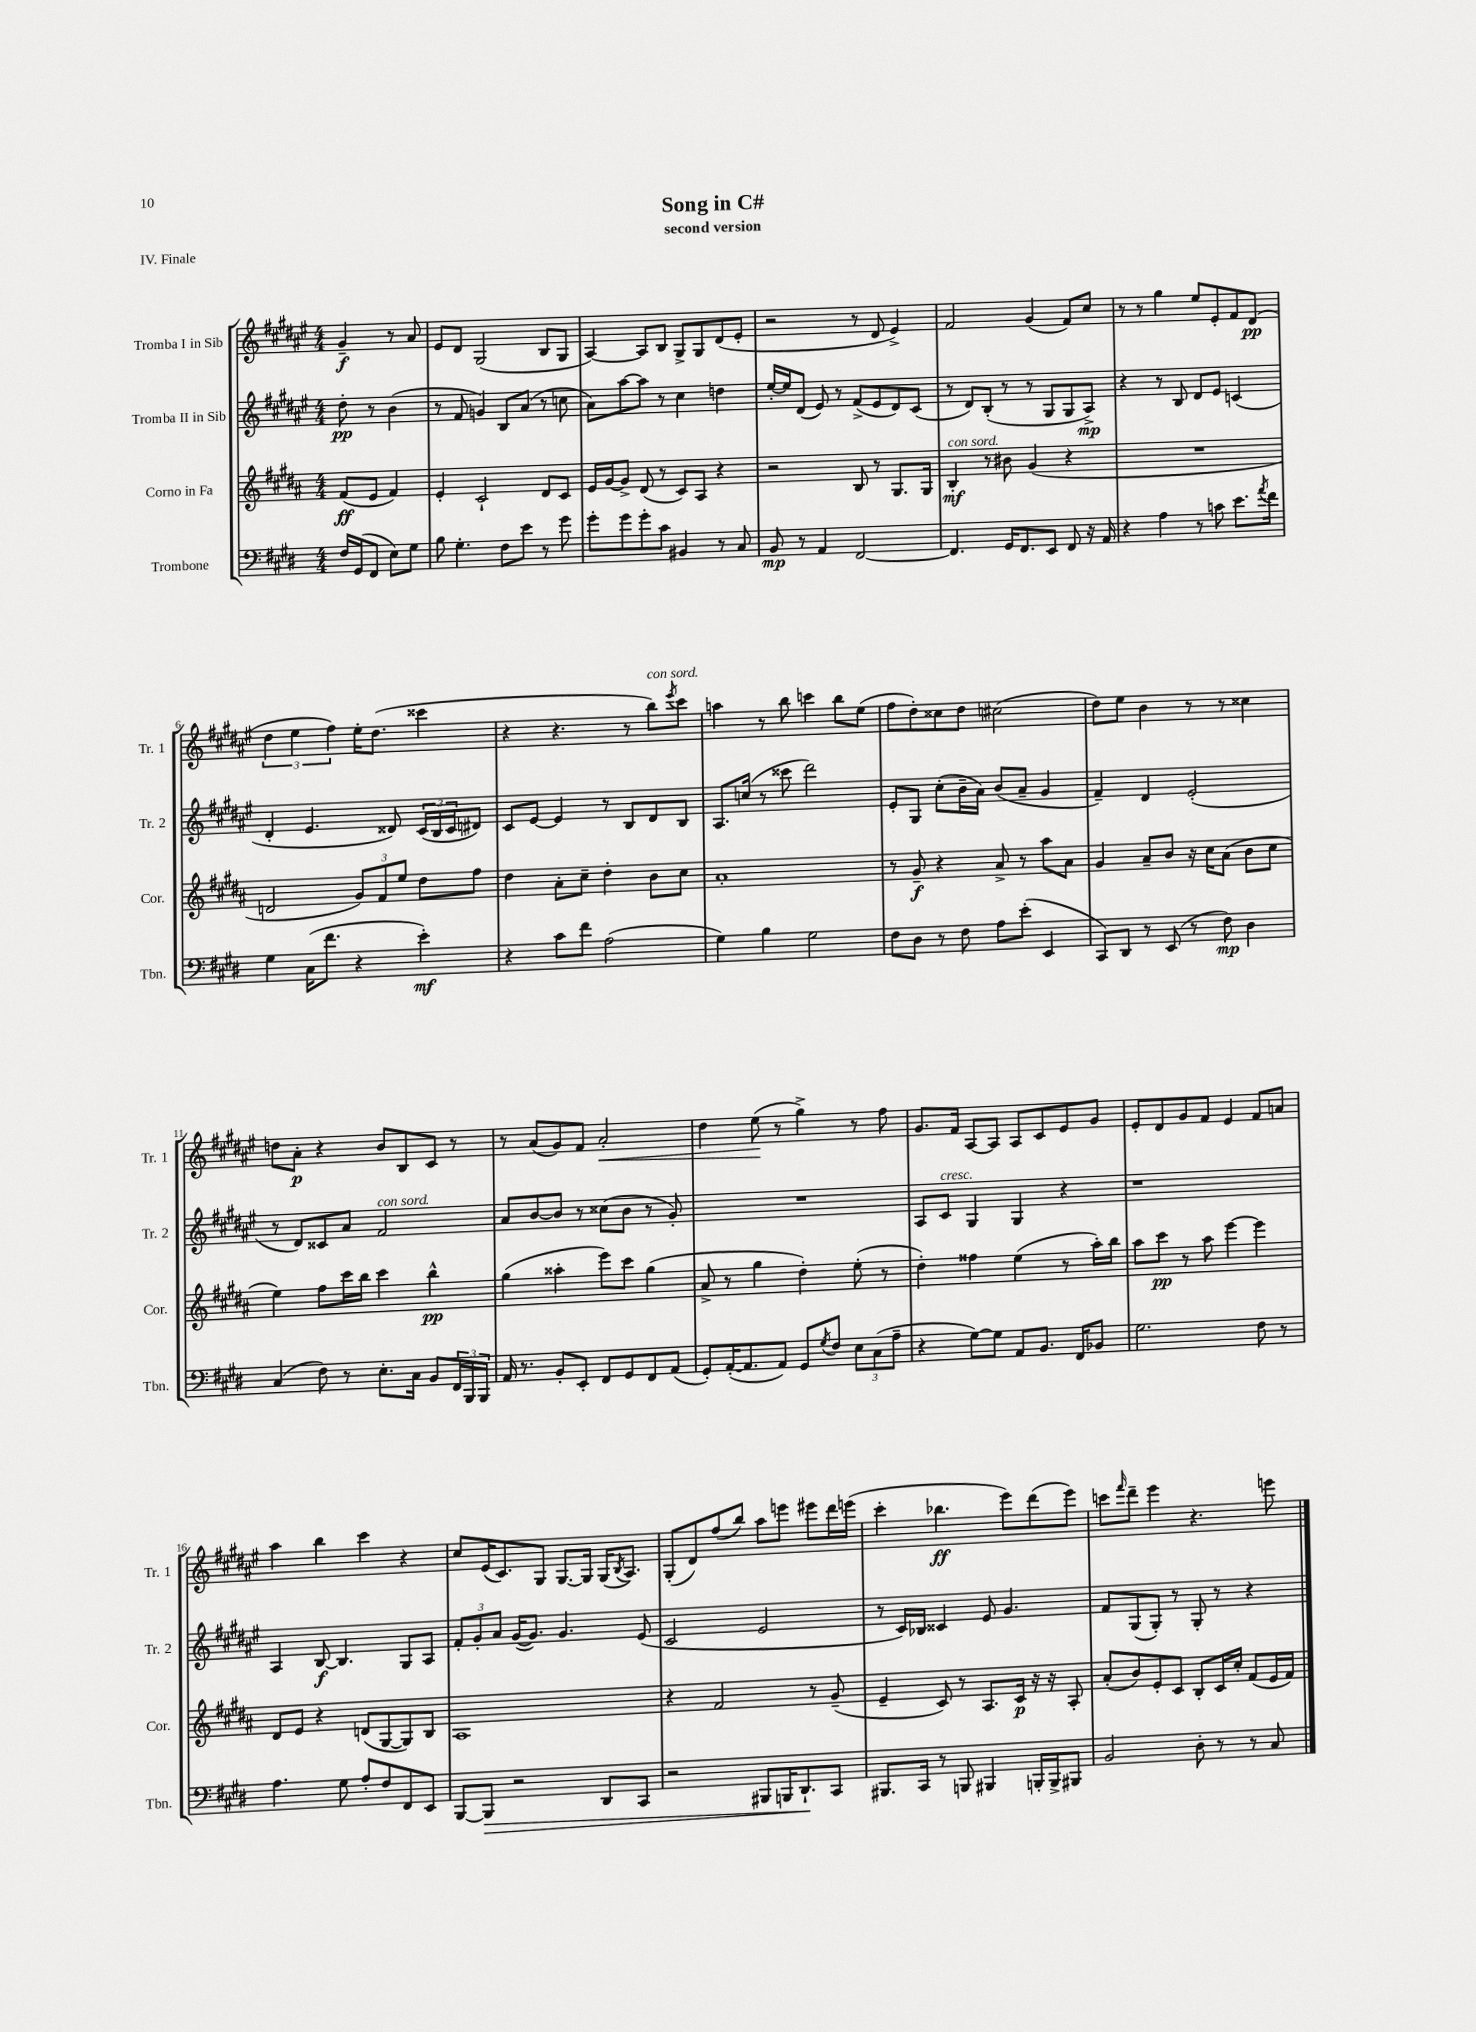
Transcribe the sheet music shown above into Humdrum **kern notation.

**kern	**dynam	**kern	**dynam	**kern	**dynam	**kern	**dynam
*part4	*part4	*part3	*part3	*part2	*part2	*part1	*part1
*staff4	*staff4	*staff3	*staff3	*staff2	*staff2	*staff1	*staff1
*I"Trombone	*	*I"Corno in Fa	*	*I"Tromba II in Sib	*	*I"Tromba I in Sib	*
*I'Tbn.	*	*I'Cor.	*	*I'Tr. 2	*	*I'Tr. 1	*
*clefF4	*	*clefG2	*	*clefG2	*	*clefG2	*
*k[f#c#g#d#]	*	*k[f#c#g#d#a#]	*	*k[f#c#g#d#a#e#]	*	*k[f#c#g#d#a#e#]	*
*M4/4	*	*M4/4	*	*M4/4	*	*M4/4	*
=	=	=	=	=	=	=	=
16F#/LL	.	(8f#/L	ff	8dd#'\	pp	4g#~/	f
(16GG#/J	.	.	.	.	.	.	.
8FF#/J	.	8e/J	.	8r	.	.	.
8E\L)	.	4f#/)	.	(4b\	.	8r	.
8G#\J	.	.	.	.	.	8a#/	.
=1	=1	=1	=1	=1	=1	=1	=1
8B\	.	4e'/	.	8r	.	8e#/L	.
4.G#'\	.	.	.	8f#/	.	8d#/J	.
.	.	2c#`/	.	4gn/)	.	(2G#/	.
8F#\L	.	.	.	8B/L	.	.	.
8e\J	.	.	.	(8a#/J	.	.	.
8r	.	8d#/L	.	8r	.	8B/L	.
8g#\	.	8c#/J	.	8ccn\	.	8G#/J	.
=2	=2	=2	=2	=2	=2	=2	=2
8g#'\L	.	16e/LL	.	8a#\L)	.	[4A#/)	.
.	.	[16g#/J	.	.	.	.	.
8g#\	.	8g#^/J]	.	[8aa#\	.	.	.
8g#'\	.	(8d#/	.	8aa#\J]	.	8A#/L]	.
8c#\J	.	8r	.	8r	.	8B/J	.
4BB#X/	.	8c#/L)	.	4cc#\	.	8G#^/L	.
.	.	8A#/J	.	.	.	8G#/	.
8r	.	4r	.	4ddn\	.	(8d#/	.
8C#/	.	.	.	.	.	8e#'/J	.
=3	=3	=3	=3	=3	=3	=3	=3
8BB/	mp	2r	.	[16ee#'/LL	.	2r	.
.	.	.	.	16ee#/J]	.	.	.
8r	.	.	.	(8d#/J	.	.	.
4AA/	.	.	.	8e#/)	.	.	.
.	.	.	.	8r	.	.	.
[2FF#/	.	8B/	.	(8f#^/L	.	8r	.
.	.	8r	.	8e#/	.	8d#/	.
.	.	8.G#/L	.	8d#/)	.	4e#^/)	.
.	.	.	.	(8c#/J	.	.	.
.	.	16G#/Jk	.	.	.	.	.
=4	=4	=4	=4	=4	=4	=4	=4
!	!	!LO:TX:a:i:t=con sord.	!	!	!	!	!
4.FF#/]	.	4B'/	mf	8r	.	2f#/	.
.	.	.	.	8d#/L)	.	.	.
.	.	8r	.	(8B'/J	.	.	.
16GG#/KL	.	8b#X\	.	8r	.	.	.
8.FF#/	.	.	.	.	.	.	.
.	.	(4g#/	.	8r	.	(4g#/	.
8EE/J	.	.	.	8G#/L	.	.	.
8FF#/	.	4r	.	8G#/	.	8f#/L)	.
16r	.	.	.	8A#^/J)	mp	8cc#/J	.
16AA/	.	.	.	.	.	.	.
=5	=5	=5	=5	=5	=5	=5	=5
4r	.	1r	.	4r	.	8r	.
.	.	.	.	.	.	8r	.
4A\	.	.	.	8r	.	4gg#\	.
.	.	.	.	8B/	.	.	.
8r	.	.	.	8d#/L	.	8ee#/L	.
8cn\	.	.	.	8e#/J	.	8e#'/	.
8.e\L	.	.	.	(4cn/	.	8f#/	.
.	.	.	.	.	.	(8d#/J	pp
8qa/	.	.	.	.	.	.	.
16f#\Jk	.	.	.	.	.	.	.
!!LO:LB:g=z
=6	=6	=6	=6	=6	=6	=6	=6
4G#\	.	2dn/	.	4d#'/	.	6dd#\	.
.	.	.	.	.	.	6ee#\	.
(16C#\KL	.	.	.	4.e#/	.	.	.
8.f#\J	.	.	.	.	.	.	.
.	.	.	.	.	.	6ff#\)	.
4r	.	12g#/L)	.	.	.	16ee#'\KL	.
.	.	.	.	.	.	(8.dd#\J	.
.	.	12f#/	.	.	.	.	.
.	.	.	.	8d##X/)	.	.	.
.	.	12ee/J	.	.	.	.	.
4e'\)	mf	8dd#\L	.	(24c#/LL	.	4ccc##X\	.
.	.	.	.	24B/	.	.	.
.	.	.	.	24c#/J	.	.	.
.	.	8ff#\J	.	8d#X/J)	.	.	.
=7	=7	=7	=7	=7	=7	=7	=7
4r	.	4dd#\	.	8c#/L	.	4r	.
.	.	.	.	[8e#/J	.	.	.
8c#\L	.	8a#'\L	.	4e#/]	.	4.r	.
8f#\J	.	8cc#~\J	.	.	.	.	.
(2A\	.	4dd#'\	.	8r	.	.	.
.	.	.	.	8B/L	.	8r	.
!	!	!	!	!	!	!LO:TX:a:i:t=con sord.	!
.	.	8b\L	.	8d#/	.	8bb\L)	.
.	.	.	.	.	.	8qeee#/	.
.	.	8cc#\J	.	8B/J	.	8ccc#\J	.
=8	=8	=8	=8	=8	=8	=8	=8
4G#\)	.	1a#'	.	8.A#/L	.	4aan\	.
.	.	.	.	(16ccn/Jk	.	.	.
4B\	.	.	.	8r	.	8r	.
.	.	.	.	8ccc##X\	.	8bb\	.
2G#\	.	.	.	2ddd#\)	.	4cccn\	.
.	.	.	.	.	.	8bb\L	.
.	.	.	.	.	.	(8ee#\J	.
=9	=9	=9	=9	=9	=9	=9	=9
8F#\L	.	8r	.	8e#'/L	.	8ff#\L	.
8D#\J	.	8g#~/	f	8G#/J	.	8dd#'\)	.
8r	.	4r	.	(8cc#'\L	.	8cc##X\	.
8F#\	.	.	.	16b~\L	.	8dd#\J	.
.	.	.	.	16a#\JJ)	.	.	.
8A\L	.	8a#^/	.	(8b/L	.	(2cc#X\	.
(8e'\J	.	8r	.	8a#~/J	.	.	.
4EE/	.	8aa#\L	.	4g#/	.	.	.
.	.	8a#\J	.	.	.	.	.
=10	=10	=10	=10	=10	=10	=10	=10
8CC#/L)	.	4g#/	.	4f#~/)	.	8dd#\L)	.
8DD#/J	.	.	.	.	.	8ee#\J	.
8r	.	8a#~/L	.	4d#/	.	4b\	.
(8EE/	.	8b/J	.	.	.	.	.
8r	.	16r	.	(2e#'/	.	8r	.
.	.	16cc#\KL	.	.	.	.	.
8F#\)	mp	(8a#\J	.	.	.	8r	.
4D#\	.	8b\L	.	.	.	4cc##X\	.
.	.	8cc#\J	.	.	.	.	.
!!LO:LB:g=z
=11	=11	=11	=11	=11	=11	=11	=11
(4C#/	.	4ee\)	.	8r	.	8ddn\L	.
.	.	.	.	8d#/L)	.	8a#'\J	p
8F#\)	.	8ff#\L	.	8c##X/	.	4r	.
8r	.	16ccc#\L	.	8a#/J	.	.	.
.	.	16bb\JJ	.	.	.	.	.
!	!	!	!	!LO:TX:a:i:t=con sord.	!	!	!
8.E'\L	.	4ccc#\	.	2f#/	.	8b/L	.
.	.	.	.	.	.	8B/	.
16C#\Jk	.	.	.	.	.	.	.
8BB/L	.	4bb^^\	pp	.	.	8c#/J	.
24FF#/L	.	.	.	.	.	8r	.
24BBB/	.	.	.	.	.	.	.
24BBB/JJ	.	.	.	.	.	.	.
=12	=12	=12	=12	=12	=12	=12	=12
16AA/	.	(4gg#\	.	8a#/L	.	8r	.
8.r	.	.	.	.	.	.	.
.	.	.	.	[8b/	.	(8a#/L	.
8BB'/L	.	4aa##X'\	.	8b/J]	.	8g#/)	.
8EE'/J	.	.	.	8r	.	8f#/J	.
!	!	!	!	!	!	!	!LO:HP:b
8FF#/L	.	8eee\L)	.	(8cc##X\L	.	2a#'/	<
8GG#/	.	8ccc#\J	.	8b\J	.	.	.
8FF#/	.	(4gg#\	.	8r	.	.	.
(8AA/J	.	.	.	8g#'/)	.	.	.
=13	=13	=13	=13	=13	=13	=13	=13
8GG#'/L)	.	8a#^/	.	1r	.	4dd#\	.
([16AA'/K	.	8r	.	.	.	.	.
8.AA/]	.	.	.	.	.	.	.
.	.	4gg#\	.	.	.	(8ee#\	.
8AA/J)	.	.	.	.	.	8r	[
8GG#/L	.	4dd#'\)	.	.	.	4gg#^\)	.
8qG#/	.	.	.	.	.	.	.
8F#/J	.	.	.	.	.	.	.
12E\L	.	(8ee'\	.	.	.	8r	.
(12C#\	.	.	.	.	.	.	.
.	.	8r	.	.	.	8ff#\	.
12A~\J	.	.	.	.	.	.	.
=14	=14	=14	=14	=14	=14	=14	=14
4r	.	4dd#'\)	.	8A#/L	.	8.g#/L	.
!	!	!	!	!LO:TX:a:i:t=cresc.	!	!	!
.	.	.	.	8c#/J	.	.	.
.	.	.	.	.	.	16f#/Jk	.
[8G#\L)	.	4ff##X\	.	4G#/	.	[8A#/L	.
8G#\J]	.	.	.	.	.	8A#/J]	.
8AA/L	.	(4ee\	.	4G#/	.	8A#/L	.
8.BB/J	.	.	.	.	.	8c#/	.
.	.	8r	.	4r	.	8e#/	.
16FF#/KL	.	.	.	.	.	.	.
8BB-X/J	.	16aa#'\LL)	.	.	.	8g#/J	.
.	.	16bb\JJ	.	.	.	.	.
=15	=15	=15	=15	=15	=15	=15	=15
2.G#\	.	8aa#\L	.	1r	.	8e#'/L	.
.	.	8ccc#\J	pp	.	.	8d#/	.
.	.	8r	.	.	.	8g#/	.
.	.	8aa#\	.	.	.	8f#/J	.
.	.	[4eee\	.	.	.	4e#/	.
8F#\	.	4eee\]	.	.	.	8f#/L	.
8r	.	.	.	.	.	8an/J	.
!!LO:LB:g=z
=16	=16	=16	=16	=16	=16	=16	=16
4.A\	.	8d#/L	.	4A#/	.	4aa#\	.
.	.	8e/J	.	.	.	.	.
.	.	4r	.	[8B/	f	4bb\	.
8G#\	.	.	.	4.B/]	.	.	.
8A'/L	.	(8dn/L	.	.	.	4ccc#\	.
8F#/	.	[8G#/	.	.	.	.	.
8FF#/	.	8G#/])	.	8G#/L	.	4r	.
8EE/J	.	8B/J	.	8A#/J	.	.	.
=17	=17	=17	=17	=17	=17	=17	=17
[8BBB/L	.	1A#	.	12f#'/L	.	8cc#/L	.
.	.	.	.	12g#'/	.	.	.
!	!LO:HP:b	!	!	!	!	!	!
8BBB/J]	>	.	.	.	.	(16e#/K	.
.	.	.	.	12a#/J	.	.	.
.	.	.	.	.	.	8.c#/)	.
2r	.	.	.	([16g#/KL	.	.	.
.	.	.	.	8.g#/J])	.	.	.
.	.	.	.	.	.	8G#/J	.
.	.	.	.	4.g#/	.	[8.G#/L	.
.	.	.	.	.	.	16G#/Jk]	.
8DD#/L	.	.	.	.	.	(16G#/KL	.
.	.	.	.	.	.	8qB/	.
.	.	.	.	.	.	8.A#/J)	.
8CC#/J	.	.	.	(8e#/	.	.	.
=18	=18	=18	=18	=18	=18	=18	=18
2r	.	4r	.	2c#/	.	(8G#'/L	.
.	.	.	.	.	.	8d#/)	.
.	.	2f#/	.	.	.	(8ff#/	.
.	.	.	.	.	.	8bb/J)	.
8BBB#X/L	.	.	.	2e#/	.	8aa#\L	.
16BBBn/K	.	.	.	.	.	8eeen\J	.
8.DD#`/	.	.	.	.	.	.	.
.	.	8r	.	.	.	8eee#X\L	.
8CC#/J	]	(8g#~/	.	.	.	16ddd#\L	.
.	.	.	.	.	.	(16eeen\JJ	.
=19	=19	=19	=19	=19	=19	=19	=19
8.BBB#X/L	.	4e~/	.	8r	.	4ccc#'\	.
.	.	.	.	16c#/LL)	.	.	.
16CC#/Jk	.	.	.	16B-X/JJ	.	.	.
8r	.	8c#/)	.	4c##X/	.	4.bb-X\	ff
8BBBn/	.	8r	.	.	.	.	.
4BBB#X/	.	8.A#/L	.	8e#/	.	.	.
.	.	.	.	4.g#/	.	8eee#\L)	.
.	.	16c#/Jk	p	.	.	.	.
16BBBn'/LL	.	16r	.	.	.	(8ddd#\	.
16BBB^/J	.	16r	.	.	.	.	.
8BBB#X/J	.	8A#'/	.	.	.	8eee#\J)	.
=20	=20	=20	=20	=20	=20	=20	=20
2BB/	.	(8a#'/L	.	8f#/L	.	8cccn\L	.
.	.	.	.	.	.	16qqfff#/	.
.	.	8b/)	.	(8G#/	.	8ddd#~\J	.
.	.	8e'/	.	8G#'/J)	.	4eee#\	.
.	.	8c#/J	.	8r	.	.	.
8D#'\	.	8B'/L	.	8G#'/	.	4.r	.
8r	.	16c#/L	.	8r	.	.	.
.	.	16cc#'/JJ	.	.	.	.	.
8r	.	(8f#/L	.	4r	.	.	.
8C#/	.	16e/L	.	.	.	8eeen\	.
.	.	16f#/JJ)	.	.	.	.	.
==	==	==	==	==	==	==	==
*-	*-	*-	*-	*-	*-	*-	*-
